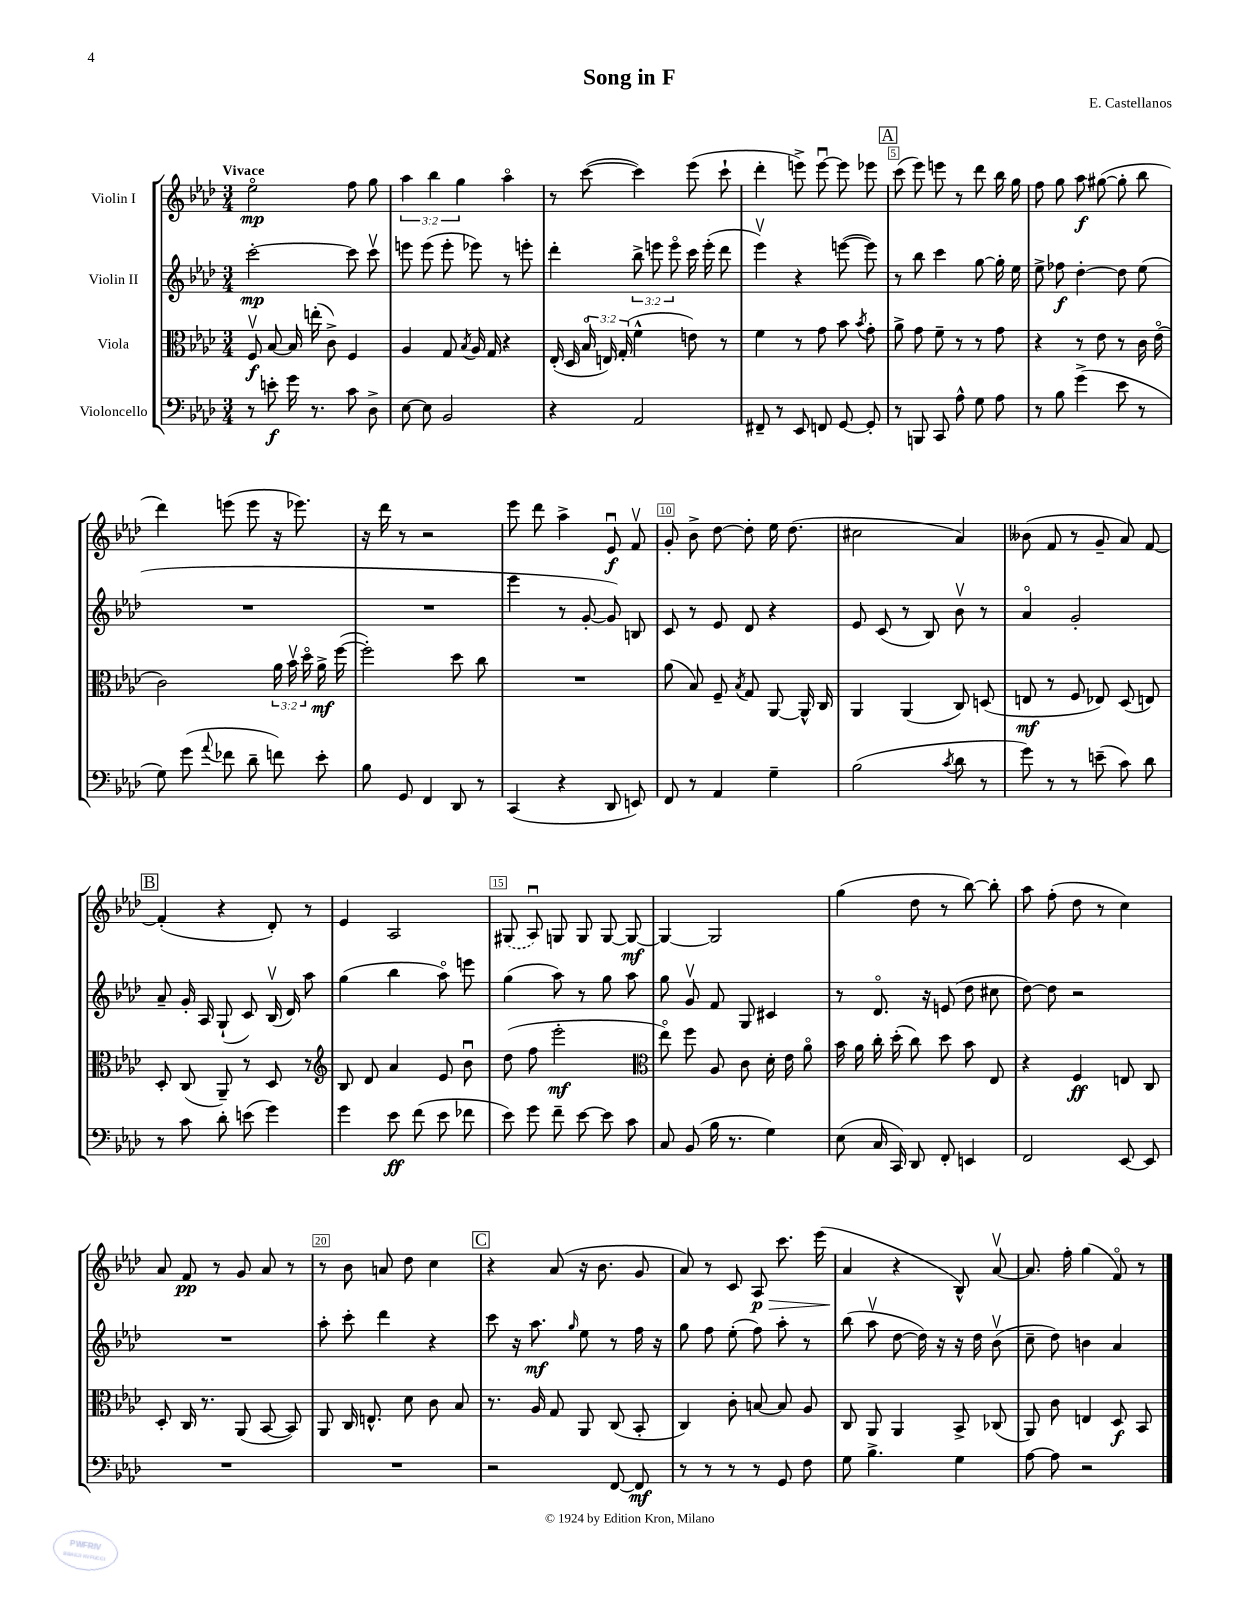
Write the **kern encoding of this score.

**kern	**dynam	**kern	**dynam	**kern	**dynam	**kern	**dynam
*part4	*part4	*part3	*part3	*part2	*part2	*part1	*part1
*staff4	*staff4	*staff3	*staff3	*staff2	*staff2	*staff1	*staff1
*I"Violoncello	*	*I"Viola	*	*I"Violin II	*	*I"Violin I	*
*clefF4	*	*clefC3	*	*clefG2	*	*clefG2	*
*k[b-e-a-d-]	*	*k[b-e-a-d-]	*	*k[b-e-a-d-]	*	*k[b-e-a-d-]	*
*M3/4	*	*M3/4	*	*M3/4	*	*M3/4	*
=1	=1	=1	=1	=1	=1	=1	=1
!	!	!	!	!	!	!LO:TX:a:B:t=Vivace	!
8r	.	8Fv/	f	[2ccc'\	mp	2ee-\	mp
8en'\	f	[8B-/	.	.	.	.	.
16g\	.	16B-/]	.	.	.	.	.
8.r	.	(16een'\	.	.	.	.	.
.	.	8c^\)	.	.	.	.	.
8c\	.	4F/	.	8ccc\]	.	8ff\	.
8D-^\	.	.	.	8cccv\	.	8gg\	.
=2	=2	=2	=2	=2	=2	=2	=2
[8E-\	.	4A-/	.	8eeen\	.	6aa-\	.
8E-\]	.	.	.	(8eee\	.	.	.
.	.	.	.	.	.	6bb-\	.
2BB-/	.	8G/	.	8eee'\	.	.	.
.	.	.	.	.	.	6gg\	.
.	.	8qB-/	.	.	.	.	.
.	.	16A-/	.	8eee-X\)	.	.	.
.	.	16G/	.	.	.	.	.
.	.	4r	.	8r	.	4aa-\	.
.	.	.	.	8eeen'\	.	.	.
=3	=3	=3	=3	=3	=3	=3	=3
4r	.	(16E-'/	.	4ddd-'\	.	8r	.
.	.	16D-/	.	.	.	.	.
.	.	24B-/	.	.	.	([8ccc\	.
.	.	24En/)	.	.	.	.	.
.	.	(24G'/	.	.	.	.	.
2AA-/	.	4f^^\	.	12bb-^\	.	4ccc\])	.
.	.	.	.	12eeen\	.	.	.
.	.	.	.	12eee\	.	.	.
.	.	8en\)	.	16ccc\	.	(8eee-\	.
.	.	.	.	(16eee'\	.	.	.
.	.	8r	.	8ddd-\	.	8ccc`\	.
=4	=4	=4	=4	=4	=4	=4	=4
8FF#X~/	.	4f\	.	4eee-v\)	.	4ddd-'\	.
8r	.	.	.	.	.	.	.
8EE-/	.	8r	.	4r	.	8eeen^\)	.
8FFn/	.	8g\	.	.	.	[8eeeu\	.
[8GG/	.	8b-\	.	([8eeen\	.	8eee\]	.
.	.	8qb-/	.	.	.	.	.
8GG'/]	.	8g'\	.	8eee\])	.	8eee-X\	.
!!LO:REH:place=s1:t=A
=5	=5	=5	=5	=5	=5	=5	=5
8r	.	8a-^\	.	8r	.	(8ccc\	.
8BBBn/	.	8g\	.	8bb-\	.	8eee-\)	.
8CC/	.	8f~\	.	4ccc\	.	8eeen\	.
8A-^^\	.	8r	.	.	.	8r	.
8G\	.	8r	.	[8gg\	.	8ddd-\	.
8A-\	.	8g\	.	16gg'\]	.	16bb-\	.
.	.	.	.	16ee-\	.	16gg\	.
=6	=6	=6	=6	=6	=6	=6	=6
8r	.	4r	.	8ee-^\	.	8ff\	.
8B-\	.	.	.	8ff-X\	f	8gg\	.
(4g^\	.	8r	.	[4dd-'\	.	8aa-\	f
.	.	8e-\	.	.	.	([8gg#X\	.
8e-\	.	8r	.	8dd-\]	.	8gg#'\]	.
8r	.	16c\	.	(8ee-\	.	8bb-\	.
.	.	(16e-\	.	.	.	.	.
!!LO:LB:g=z
=7	=7	=7	=7	=7	=7	=7	=7
8G\)	.	2c\)	.	2.r	.	4ddd-\)	.
(8g\	.	.	.	.	.	.	.
8qqa-/	.	.	.	.	.	.	.
8f-X\	.	.	.	.	.	(8eeen\	.
8d-~\	.	.	.	.	.	8eee\	.
8fn\)	.	24a-\	.	.	.	16r	.
.	.	24b-v\	.	.	.	.	.
.	.	.	.	.	.	8.eee-X\)	.
.	.	24dd-\	.	.	.	.	.
8e-'\	.	16a-^\	mf	.	.	.	.
.	.	([16ff\	.	.	.	.	.
=8	=8	=8	=8	=8	=8	=8	=8
8B-\	.	2ff'\])	.	2.r	.	16r	.
.	.	.	.	.	.	16ddd-\	.
8GG/	.	.	.	.	.	8r	.
4FF/	.	.	.	.	.	2r	.
8DD-/	.	8dd-\	.	.	.	.	.
8r	.	8cc\	.	.	.	.	.
=9	=9	=9	=9	=9	=9	=9	=9
(4CC/	.	2.r	.	4eee-\	.	8eee-\	.
.	.	.	.	.	.	8ddd-\	.
4r	.	.	.	8r	.	4aa-^\	.
.	.	.	.	[8g'/	.	.	.
8DD-/	.	.	.	8g/])	.	8e-u/	f
8EEn/)	.	.	.	8Bn/	.	8fv/	.
=10	=10	=10	=10	=10	=10	=10	=10
8FF/	.	(8a-\	.	8c/	.	8g'/	.
8r	.	8B-/)	.	8r	.	8b-^\	.
4AA-/	.	8F~/	.	8e-/	.	[8dd-\	.
.	.	8qB-/	.	.	.	.	.
.	.	8G/	.	8d-/	.	8dd-'\]	.
4G~\	.	[8AA-/	.	4r	.	16ee-\	.
.	.	.	.	.	.	(8.dd-\	.
.	.	16AA-^^/]	.	.	.	.	.
.	.	16C/	.	.	.	.	.
=11	=11	=11	=11	=11	=11	=11	=11
(2B-\	.	4AA-/	.	8e-/	.	2cc#X\	.
.	.	.	.	(8c/	.	.	.
.	.	(4AA-/	.	8r	.	.	.
.	.	.	.	8B-/)	.	.	.
8qc/	.	.	.	.	.	.	.
8d-\	.	8C/)	.	8b-v\	.	4a-/)	.
8r	.	(8Dn/	.	8r	.	.	.
=12	=12	=12	=12	=12	=12	=12	=12
8g\)	.	8En/	mf	4a-/	.	(8b--X\	.
8r	.	8r	.	.	.	8f/	.
8r	.	8F/	.	2g'/	.	8r	.
(8en~\	.	8E-X/)	.	.	.	8g~/	.
8c\)	.	(8D-/	.	.	.	8a-/)	.
8d-\	.	8En/)	.	.	.	[8f/	.
!!LO:LB:g=z
!!LO:REH:place=s1:t=B
=13	=13	=13	=13	=13	=13	=13	=13
8r	.	8D-'/	.	8a-~/	.	(4f'/]	.
8c\	.	(8C/	.	16g'/	.	.	.
.	.	.	.	16A-/	.	.	.
8d-'\	.	8AA-~/)	.	(8G`/	.	4r	.
(8en\	.	8r	.	8c/)	.	.	.
4g\)	.	8D-/	.	(16B-v/	.	8d-'/)	.
.	.	.	.	16d-/)	.	.	.
.	.	8r	.	8aa-\	.	8r	.
=14	=14	=14	=14	=14	=14	=14	=14
*	*	*clefG2	*	*	*	*	*
4g\	.	8B-/	.	(4gg\	.	4e-/	.
.	.	8d-/	.	.	.	.	.
8e-\	ff	4a-/	.	4bb-\	.	2A-/	.
(8f\	.	.	.	.	.	.	.
8e-\	.	8e-/	.	8aa-\)	.	.	.
8f-X\	.	8b-u\	.	8eeen\	.	.	.
=15	=15	=15	=15	=15	=15	=15	=15
8e-\)	.	(8dd-\	.	(4gg\	.	(8G#X/	.
8g\	.	8ff\	.	.	.	8A-u/)	.
8f~\	.	2eee-'\	mf	8aa-\)	.	8Gn/	.
[8e-\	.	.	.	8r	.	8G/	.
8e-\]	.	.	.	8gg\	.	[8G/	.
8c\	.	.	.	8aa-\	.	8G/_	mf
=16	=16	=16	=16	=16	=16	=16	=16
*	*	*clefC3	*	*	*	*	*
8C/	.	8ee-\)	.	8gg\	.	4G/_	.
(8BB-/	.	8ff\	.	8gv/	.	.	.
16B-\	.	8A-/	.	8f/	.	2G/]	.
8.r	.	.	.	.	.	.	.
.	.	8c\	.	8G/	.	.	.
4G\)	.	16d-'\	.	4c#X/	.	.	.
.	.	16e-\	.	.	.	.	.
.	.	8a-\	.	.	.	.	.
=17	=17	=17	=17	=17	=17	=17	=17
(8E-\	.	16b-\	.	8r	.	(4gg\	.
.	.	16a-\	.	.	.	.	.
16C/	.	16cc'\	.	8.d-/	.	.	.
16CC/)	.	(16dd-'\	.	.	.	.	.
8DD-/	.	8cc\)	.	.	.	8dd-\	.
.	.	.	.	16r	.	.	.
8FF'/	.	8dd-\	.	(8en/	.	8r	.
4EEn/	.	8b-\	.	8dd-\	.	[8bb-\)	.
.	.	8E-/	.	8cc#X\	.	8bb-'\]	.
=18	=18	=18	=18	=18	=18	=18	=18
2FF/	.	4r	.	[8dd-\)	.	8aa-\	.
.	.	.	.	8dd-\]	.	(8ff'\	.
.	.	4F/	ff	2r	.	8dd-\	.
.	.	.	.	.	.	8r	.
[8EE-/	.	8En/	.	.	.	4cc\)	.
8EE-/]	.	8C/	.	.	.	.	.
!!LO:LB:g=z
=19	=19	=19	=19	=19	=19	=19	=19
2.r	.	8D-'/	.	2.r	.	8a-/	.
.	.	16C/	.	.	.	8f/	pp
.	.	8.r	.	.	.	.	.
.	.	.	.	.	.	8r	.
.	.	(8AA-/	.	.	.	8g/	.
.	.	[8BB-/	.	.	.	8a-/	.
.	.	8BB-/])	.	.	.	8r	.
=20	=20	=20	=20	=20	=20	=20	=20
2.r	.	8AA-/	.	8aa-'\	.	8r	.
.	.	16C/	.	8ccc'\	.	8b-\	.
.	.	8.En^^/	.	.	.	.	.
.	.	.	.	4ddd-\	.	8an/	.
.	.	8d-\	.	.	.	8dd-\	.
.	.	8c\	.	4r	.	4cc\	.
.	.	8B-/	.	.	.	.	.
!!LO:REH:place=s1:t=C
=21	=21	=21	=21	=21	=21	=21	=21
2r	.	8.r	.	8ccc\	.	4r	.
.	.	.	.	16r	.	.	.
.	.	16A-/	.	8.aa-\	mf	.	.
.	.	8G/	.	.	.	(8a-/	.
.	.	.	.	16qqgg/	.	.	.
.	.	8AA-/	.	8ee-\	.	16r	.
.	.	.	.	.	.	8.b-\	.
[8FF/	.	(8C/	.	8r	.	.	.
8FF/]	mf	8BB-'/	.	16ff\	.	8g/	.
.	.	.	.	16r	.	.	.
=22	=22	=22	=22	=22	=22	=22	=22
8r	.	4C/)	.	8gg\	.	8a-/)	.
8r	.	.	.	8ff\	.	8r	.
8r	.	8c'\	.	(8ee-'\	.	8c/	.
!	!	!	!	!	!	!	!LO:HP:b
8r	.	[8Bn/	.	8ff\)	.	8A-/	> p
8GG/	.	8B/]	.	8aa-'\	.	8.ccc\	.
8F\	.	8A-/	.	8r	.	.	.
.	.	.	.	.	.	(16eee-\	.
=23	=23	=23	=23	=23	=23	=23	=23
8G\	.	8C/	.	(8bb-\	.	4a-/	.
4.B-^\	.	8AA-/	.	8aa-v\	.	.	.
.	.	4AA-/	.	[8dd-\	.	4r	]
.	.	.	.	16dd-\])	.	.	.
.	.	.	.	16r	.	.	.
4G\	.	8BB-^/	.	16r	.	8B-^^/)	.
.	.	.	.	16dd-\	.	.	.
.	.	(8C-X/	.	(8b-v\	.	[8a-v/	.
=24	=24	=24	=24	=24	=24	=24	=24
[8A-\	.	8AA-/)	.	8cc~\	.	8.a-/]	.
8A-\]	.	8c\	.	8dd-\)	.	.	.
.	.	.	.	.	.	16ff'\	.
2r	.	4En/	.	4bn\	.	(4gg\	.
.	.	8D-/	f	4a-/	.	8f/)	.
.	.	8BB-/	.	.	.	8r	.
==	==	==	==	==	==	==	==
*-	*-	*-	*-	*-	*-	*-	*-
